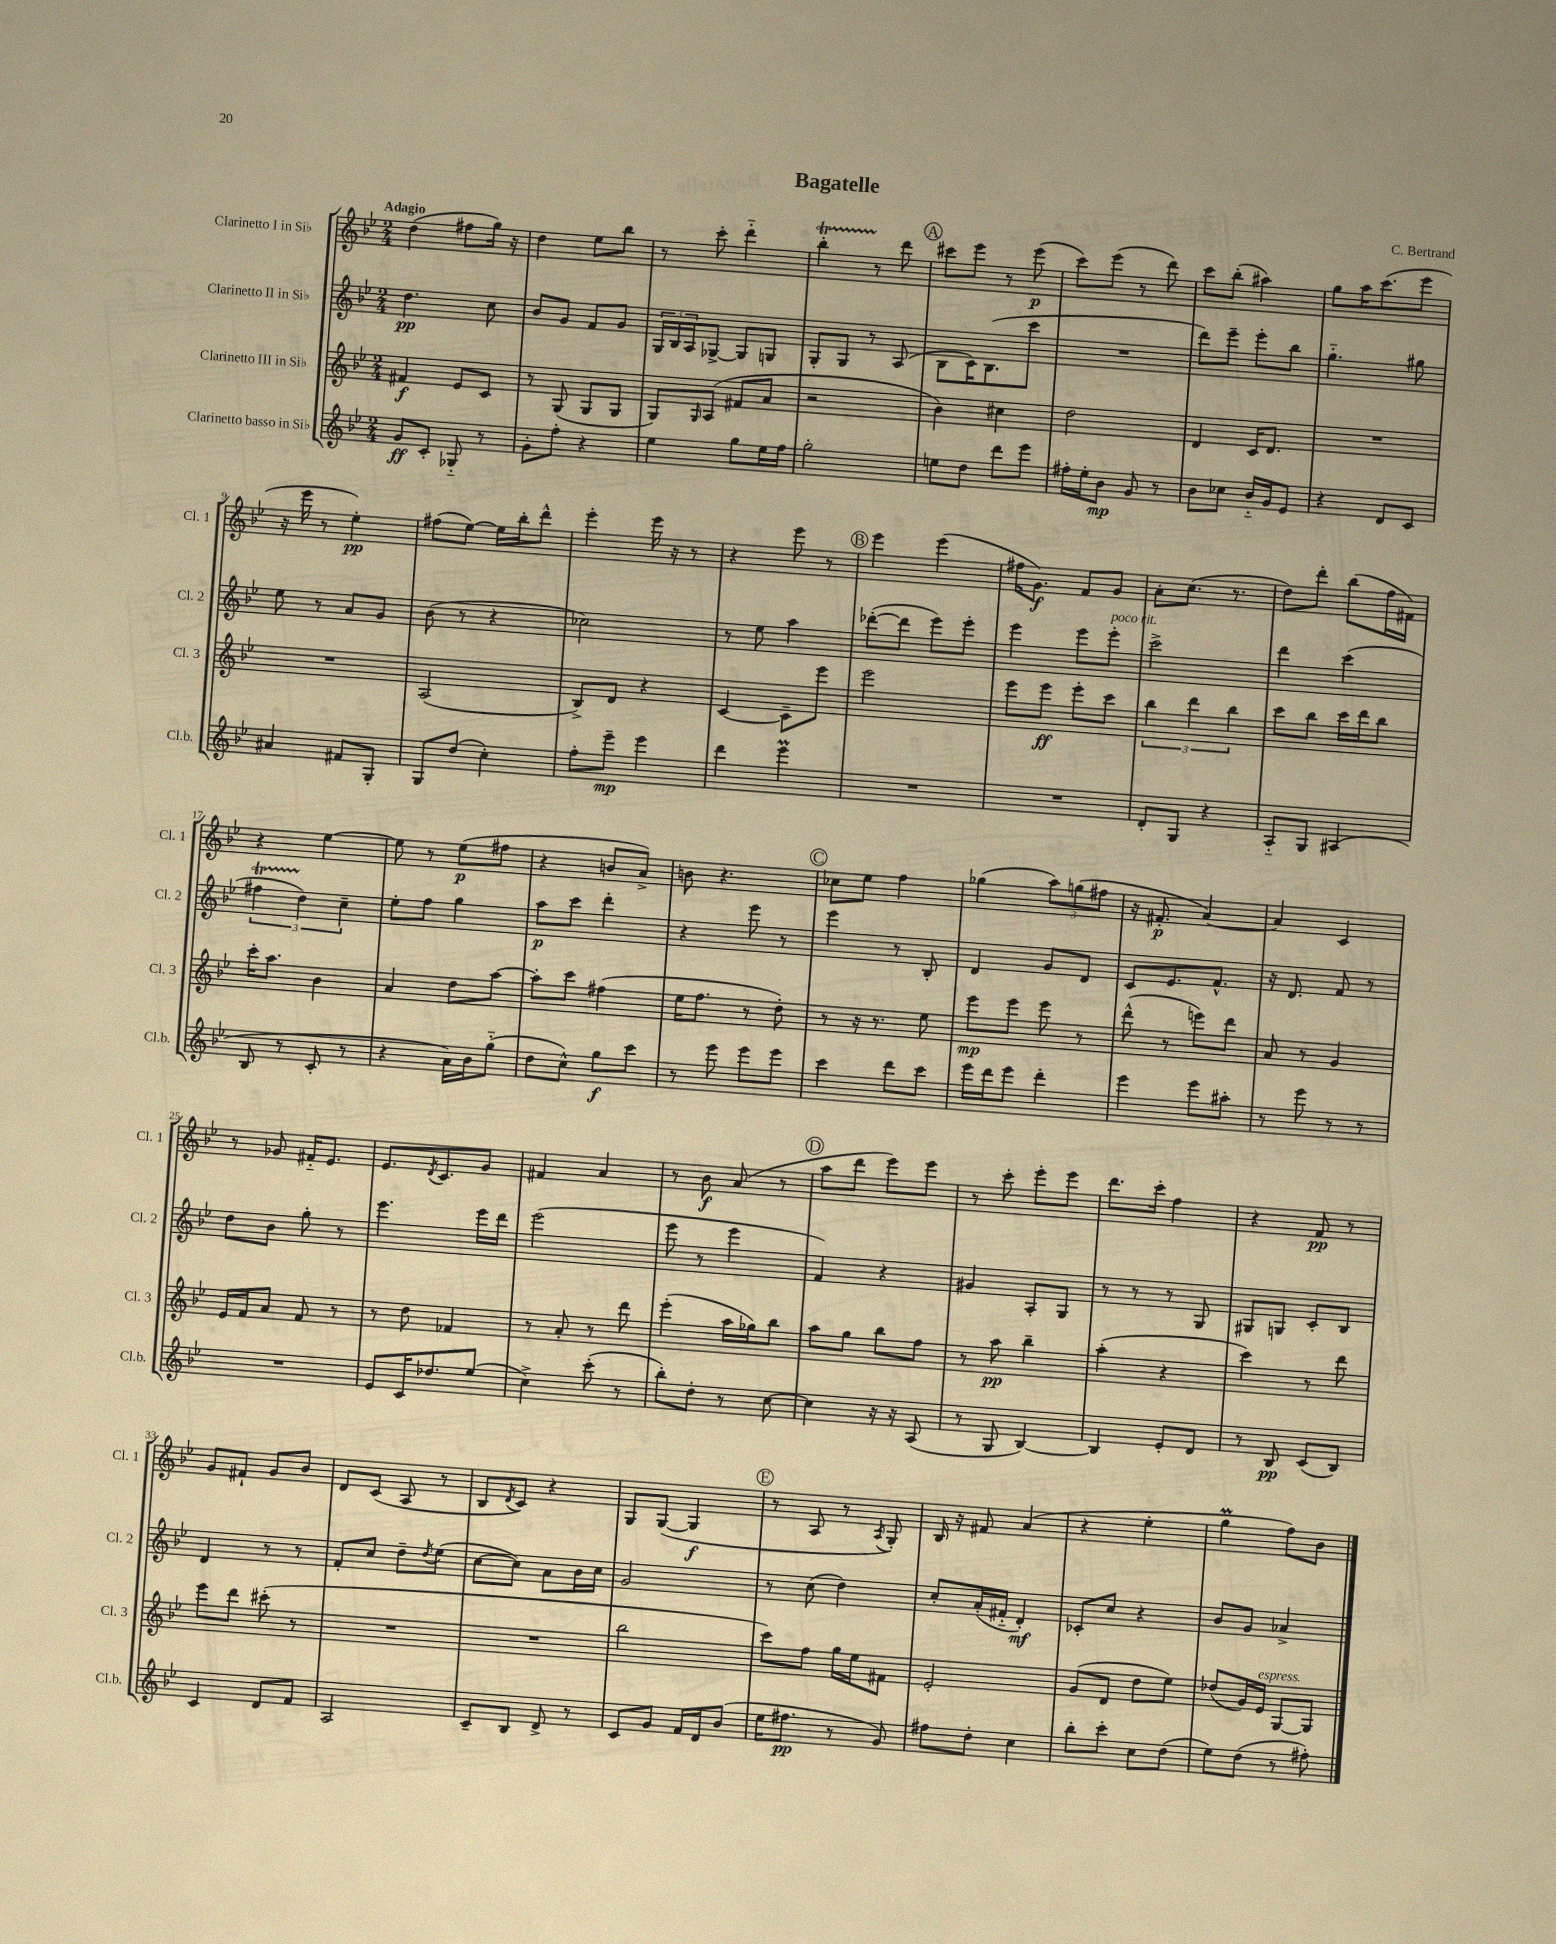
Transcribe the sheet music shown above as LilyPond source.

\header { title = "Bagatelle" composer = "C. Bertrand" }
<<
\new StaffGroup <<
\new Staff = "s0" \with { instrumentName = "Clarinetto I in Sib" shortInstrumentName = "Cl. 1" } {
    \clef treble \key bes \major \numericTimeSignature \time 2/4 \tempo "Adagio"
    d''4( fis''8 g''16) r16 |
    d''4 ees''8 bes''8 |
    r8 c'''8-. d'''4-_ |
    bes''4-.\startTrillSpan r8\stopTrillSpan d'''8 |
    \mark \markup { \circle "A" } cis'''8 ees'''8 r8 ees'''8\p( |
    c'''8) ees'''8( r8 d'''8) |
    c'''8 bes''8-.( ais''4) |
    g''8 a''16 c'''8.( ees'''8 |
    r16 ees'''16 r8 ees''4-.\pp) |
    fis''8( ees''8~) ees''16 bes''16-. d'''8-^ |
    ees'''4-. ees'''16 r16 r8 |
    r4 ees'''8 r8 |
    \mark \markup { \circle "B" } ees'''4 ees'''4( |
    fis''16 g'8.\f) f'8 g'8 |
    a'8-. c''8.( r8. |
    d''8) d'''8-. bes''8( f''16 fis'16) |
    r4 ees''4~ |
    ees''8 r8 ees''8\p( fis''8 |
    r4 b'8 a'8->) |
    b'8 r4. |
    \mark \markup { \circle "C" } ces''8 ees''8 f''4 |
    ges''4( \tuplet 3/2 { a''8) g''8( fis''8 } |
    r16 fis'8.-.\p a'4~) |
    a'4 c'4 |
    r8 ges'8 fis'16-_ ees'8. |
    ees'8. \acciaccatura { d'8 } c'8. g'8 |
    fis'4 a'4 |
    r8 bes'8\f a'8( r8 |
    \mark \markup { \circle "D" } a''8 d'''8 ees'''8) ees'''8 |
    r8 c'''8-. ees'''8-. ees'''8 |
    d'''8. c'''16-. f''4 |
    r4 f'8\pp r8 |
    g'8 fis'8-! g'8 bes'8 |
    d'8 c'8( a8 r8 |
    bes8 \acciaccatura { d'8 } c'8) r4 |
    g8 g8~( g4\f |
    \mark \markup { \circle "E" } r8 a8 r8 \acciaccatura { a8 } g8-.) |
    bes16 r16 fis'8 a'4( |
    r4 ees''4-. |
    g''4\prall f''8) bes'8 \bar "|." |
}
\new Staff = "s1" \with { instrumentName = "Clarinetto II in Sib" shortInstrumentName = "Cl. 2" } {
    \clef treble \key bes \major \numericTimeSignature \time 2/4
    d''4.\pp c''8 |
    bes'8 g'8 f'8 g'8 |
    \tuplet 3/2 { g16 bes16 a16 } ges8~-> ges8 g8 |
    g8-. g8 r8 a8( |
    \mark \markup { \circle "A" } bes8 c'16) bes8.( c'''8 |
    R2 |
    d'''8) ees'''8-- ees'''8-. bes''8 |
    g''4.-_ gis''8 |
    ees''8 r8 a'8 g'8 |
    bes'8( r8 r4 |
    ces''2) |
    r8 ees''8 a''4 |
    \mark \markup { \circle "B" } des'''8~-.( des'''8 ees'''8) ees'''8-. |
    ees'''4 ees'''8 ees'''8-.^\markup { \italic "poco rit." } |
    c'''2-> |
    d'''4 c'''4( |
    \tuplet 3/2 { fis''4\startTrillSpan d''4\stopTrillSpan) c''4-- } |
    ees''8-. f''8 g''4 |
    a''8\p c'''8 d'''4-. |
    r4 ees'''8 r8 |
    \mark \markup { \circle "C" } ees'''4 r8 bes8-. |
    d'4 g'8 d'8 |
    c'8 ees'8. f'8.-^ |
    r16 d'8. f'8 r8 |
    d''8 bes'8 g''8-. r8 |
    ees'''4. ees'''16 d'''16 |
    ees'''2( |
    ees'''8 r8 ees'''4 |
    \mark \markup { \circle "D" } f'4) r4 |
    gis'4 a8-. g8 |
    r8 r8 r8 g8 |
    gis8 g8 c'8-. bes8 |
    d'4 r8 r8 |
    f'8-. c''8 d''8-- \acciaccatura { d''8 } ees''8( |
    c''8~ c''8) a'8 bes'16 c''16 |
    g'2 |
    \mark \markup { \circle "E" } r8 c''8( d''4) |
    c''8-. a'16-.( fis'16-_ d'4-.\mf) |
    ces'8-. c''8 r4 |
    bes'8 g'8 aes'4-> \bar "|." |
}
\new Staff = "s2" \with { instrumentName = "Clarinetto III in Sib" shortInstrumentName = "Cl. 3" } {
    \clef treble \key bes \major \numericTimeSignature \time 2/4
    fis'4\f ees'8 c'8 |
    r8 g8( g8 g8 |
    g8) \grace { g16 } a8( fis'8 a'8 |
    r2 |
    \mark \markup { \circle "A" } bes'4) cis''4 |
    d''2 |
    d'4 c'16 d'8. |
    R2 |
    R2 |
    a2( |
    bes8->) d'8 r4 |
    c'4~ c'8-- ees'''8 |
    \mark \markup { \circle "B" } ees'''2 |
    ees'''8 ees'''8\ff ees'''8-. c'''8 |
    \tuplet 3/2 { bes''4 d'''4 bes''4 } |
    c'''8 bes''8 c'''16 d'''16 bes''8 |
    c'''16-. a''8. bes'4 |
    a'4 d''8 a''8~ |
    a''8-. c'''8 fis''4( |
    ees''16 f''8. r8 d''8-.) |
    \mark \markup { \circle "C" } r8 r16 r8. ees''8 |
    ees'''8\mp ees'''8 ees'''8 r8 |
    d'''8-^( r8 e'''8) d'''8 |
    a'8 r8 g'4 |
    ees'16 f'16 a'8 f'8 r8 |
    r8 d''8 fes'4 |
    r8 a'8-. r8 d'''8 |
    ees'''4-.( a''16 ges''16) bes''8 |
    \mark \markup { \circle "D" } a''8 g''8 bes''8 f''8 |
    r8 a''8\pp bes''4-- |
    a''4-.( r4 |
    c'''4) r8 d'''8 |
    ees'''8 d'''8 cis'''8-.( r8 |
    R2 |
    R2 |
    bes''2 |
    \mark \markup { \circle "E" } c'''8) f''8 g''16 ees''16 fis'8 |
    ees'2-. |
    g'8( d'8 d''8 ees''8) |
    des''8( g'16) ees'16^\markup { \italic "espress." } g8~ g8 \bar "|." |
}
\new Staff = "s3" \with { instrumentName = "Clarinetto basso in Sib" shortInstrumentName = "Cl.b." } {
    \clef treble \key bes \major \numericTimeSignature \time 2/4
    g'8\ff c'8-. ges8-_ r8 |
    g'8-. f''8-. r4 |
    ees''4 g''8 ees''16 f''16 |
    g''2-. |
    \mark \markup { \circle "A" } e''8 d''8 d'''8 ees'''8 |
    fis''16-. ees''16-. bes'8\mp g'8 r8 |
    bes'8 ces''8 bes'16-_ g'16 ees'8 |
    r4 d'8 c'8 |
    ais'4 fis'8 g8-. |
    g8 d''8( c''4-.) |
    f''8-. ees'''8--\mp ees'''4 |
    d'''4 ees'''4\prall |
    \mark \markup { \circle "B" } R2 |
    R2 |
    d'8-. g8 r4 |
    a8-_ g8 ais4( |
    bes8 r8 c'8-. r8 |
    r4 a'16) bes'16 g''8-_( |
    d''8 c''8-^) g''8\f c'''8 |
    r8 ees'''8 ees'''8 ees'''8 |
    \mark \markup { \circle "C" } c'''4 d'''8 c'''8 |
    ees'''16 d'''16 ees'''8 d'''4-. |
    ees'''4 ees'''8 ais''8-. |
    r8 ees'''8 r8 r8 |
    R2 |
    ees'8 c'16 des''8. ees''8( |
    c''4->) c'''8-.( r8 |
    bes''8-.) d''8-. r8 c''8~ |
    \mark \markup { \circle "D" } c''4 r16 r16 a8( |
    r8 g8 bes4~) |
    bes4 ees'8-. d'8 |
    r8 bes8\pp c'8( bes8) |
    c'4 d'8 f'8 |
    a2 |
    c'8-- bes8 d'8-> r8 |
    c'8 g'8 f'16 d'16 bes'8( |
    \mark \markup { \circle "E" } ees''16 fis''8.\pp r8 g'8) |
    fis''8 d''8-. c''4 |
    bes''8-. c'''8-. c''8 d''8( |
    ees''8) d''8( r8 fis''8-.) \bar "|." |
}
>>
>>
